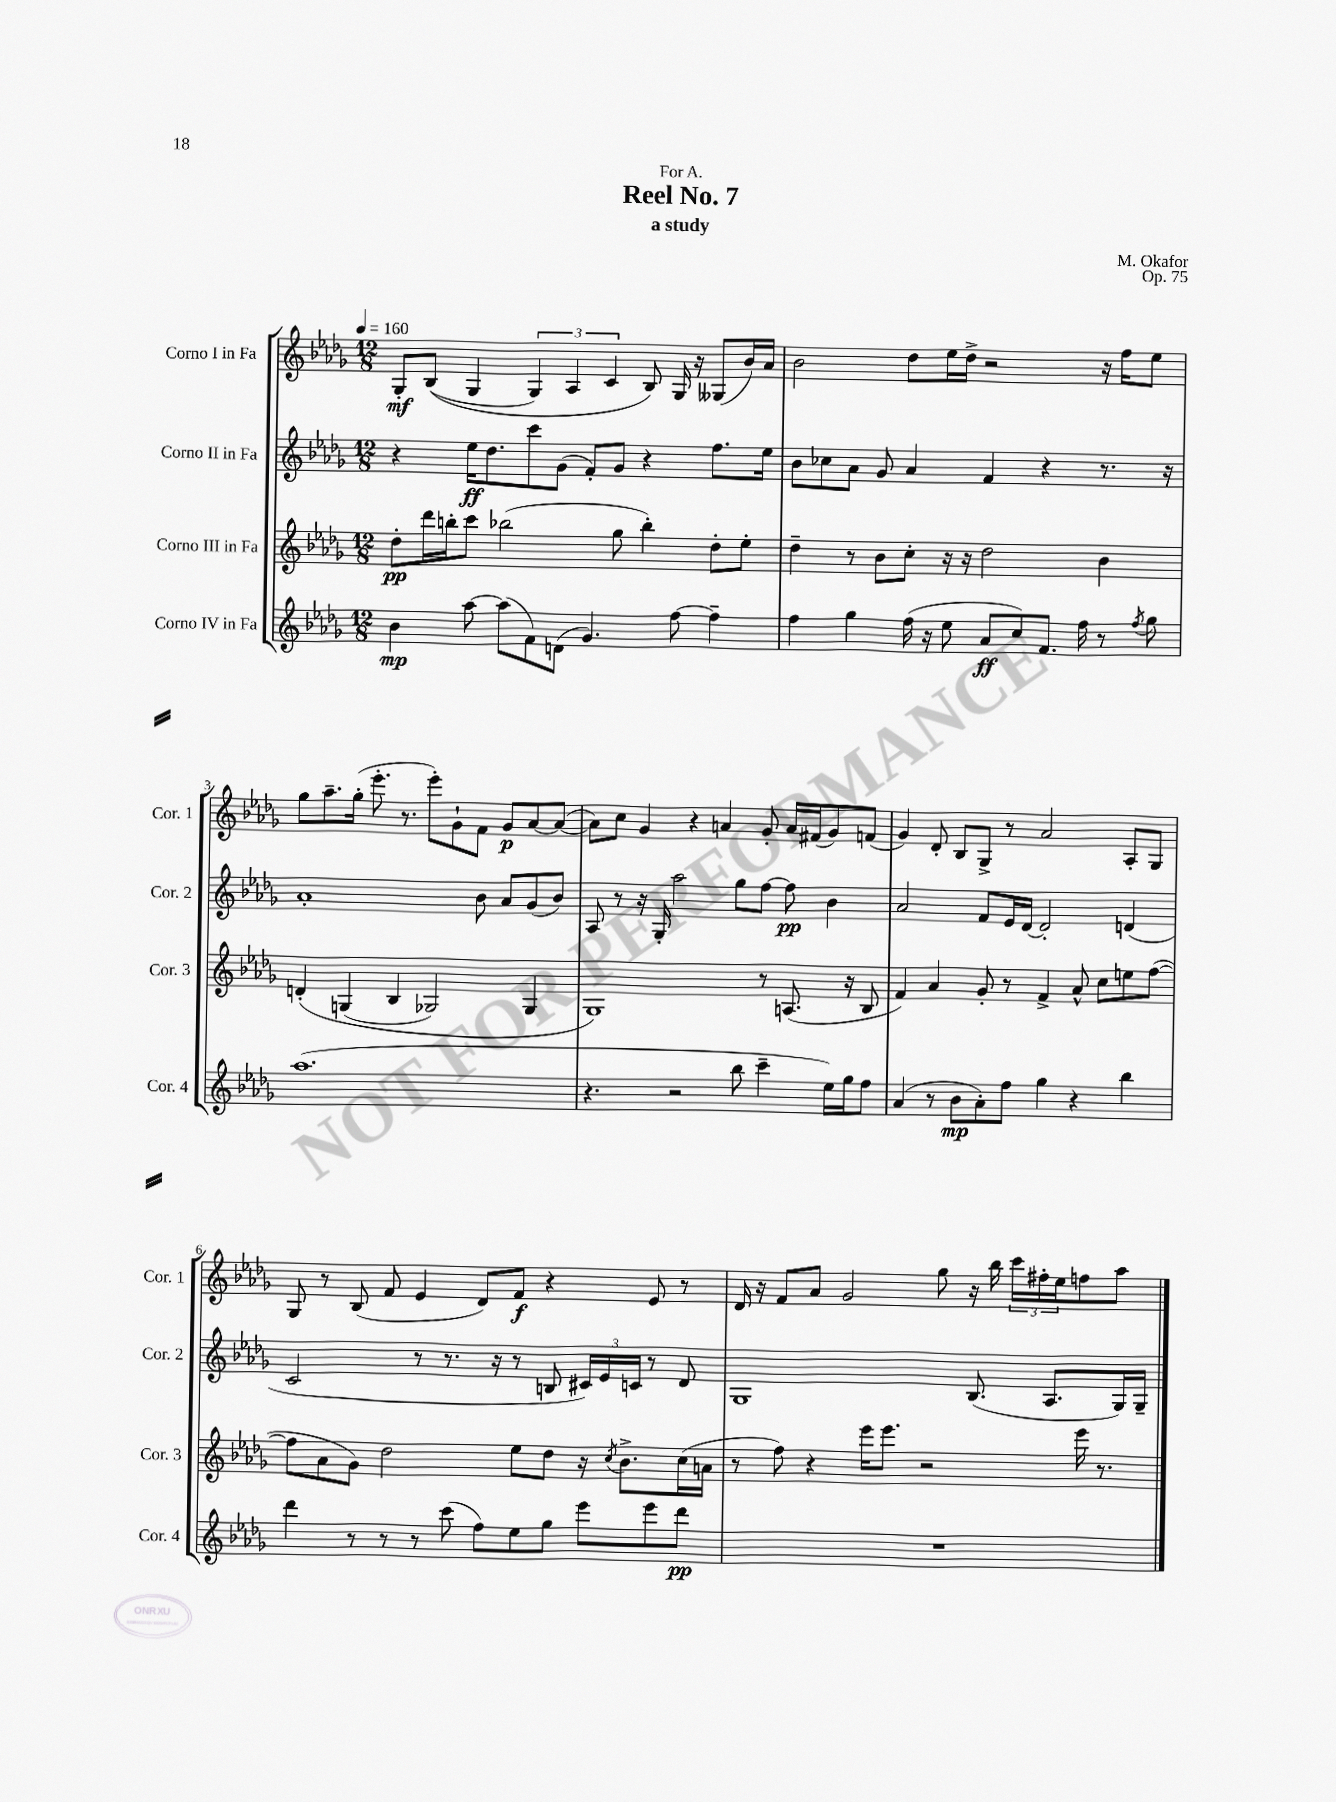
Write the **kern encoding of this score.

**kern	**kern	**kern	**kern
*staff4	*staff3	*staff2	*staff1
*clefG2	*clefG2	*clefG2	*clefG2
*k[b-e-a-d-g-]	*k[b-e-a-d-g-]	*k[b-e-a-d-g-]	*k[b-e-a-d-g-]
*M12/8	*M12/8	*M12/8	*M12/8
*MM160	*MM160	*MM160	*MM160
4b-	8dd-'	4r	8G-'
.	16ddd-	.	&((8B-
.	16bb'	.	.
[8aa-	8ccc	16ee-	4G-
.	.	8.dd-	.
(8aa-]	(2bb-	.	.
8f)	.	8ccc	6G-)
(8d	.	(8g-	.
.	.	.	6A-
4.g-)	.	8f')	.
.	.	.	6c
.	8gg-	8g-	.
.	4bb-')	4r	8B-&)
[8ff	.	.	16G-
.	.	.	16r
4ff~]	8dd-'	8.ff	(8G--
.	8ee-'	.	16b-)
.	.	16ee-	16a-
=	=	=	=
4ff	4dd-~	8b-	2b-
.	.	8cc-	.
4gg-	8r	8a-	.
.	8b-	8g-	.
(16ff	8cc'	4a-	8dd-
16r	.	.	.
8ee-	16r	.	16ee-
.	16r	.	16dd-^
8a-	2dd-	4f	2r
8cc)	.	.	.
8.f	.	4r	.
16ff	.	.	.
8r	4b-	8.r	16r
.	.	.	16ff
8qff	.	.	.
8gg-	.	.	8ee-
.	.	16r	.
=	=	=	=
(1.aa-	&(4d'	1a-'	8gg-
.	.	.	8.aa-~
.	(4G	.	.
.	.	.	(16gg-'
.	.	.	8.eee-'
.	4B-	.	.
.	.	.	8.r
.	2G-)	.	8eee-')
.	.	.	8g-`
.	.	8b-	8f
.	.	8a-	8g-
.	4G-	(8g-	[8a-
.	.	8b-)	(8a-_
=	=	=	=
4.r	1G-&)	8A-	8a-])
.	.	8r	8cc
.	.	16r	4g-
.	.	16G-'	.
2r	.	2aa-	.
.	.	.	4r
.	.	.	4a
8bb-	.	8gg-	.
4ccc~	8r	[8ff	8g-'
.	(8.A	8ff]	16a
.	.	.	(16f#
16ee-)	.	4b-	8g-)
16gg-	16r	.	.
8ff	8B-	.	(8f
=	=	=	=
(4a-	4f)	2a-	4g-)
8r	4a-	.	8d-'
8b-	.	.	8B-
8a-')	8g-'	8f	8G-^
8ff	8r	16e-	8r
.	.	[16d-	.
4gg-	4f^	2d-']	2a-
4r	8a-^^	.	.
.	8cc	.	.
4bb-	8ee	(4d	8A-'
.	([8ff	.	8G-
=	=	=	=
4ddd-	8ff]	2c	8G-
.	8a-	.	8r
8r	8g-)	.	(8B-
8r	2dd-	.	8f
8r	.	8r	4e-
(8ccc	.	8.r	.
8ff)	.	.	8d-)
.	.	16r	.
8ee-	8ee-	8r	8f
8gg-	8dd-	8B	4r
8eee-	16r	24c#)	.
.	.	24e-	.
.	8qcc	.	.
.	8.b-^	.	.
.	.	24c	.
8eee-	.	8r	8e-
8ddd-	(16cc	8d-	8r
.	16a	.	.
=	=	=	=
1.r	8r	1G-	16d-
.	.	.	16r
.	8ff)	.	8f
.	4r	.	8a-
.	.	.	2g-
.	16eee-	.	.
.	8.eee-	.	.
.	2r	.	.
.	.	.	8gg-
.	.	(8.B-	16r
.	.	.	16bb-
.	.	.	24ccc
.	.	.	24ff#'
.	.	8.A-	.
.	.	.	24ee-
.	16eee-	.	8ff
.	8.r	.	.
.	.	16G-)	8aa-
.	.	16G-~	.
==	==	==	==
*-	*-	*-	*-
